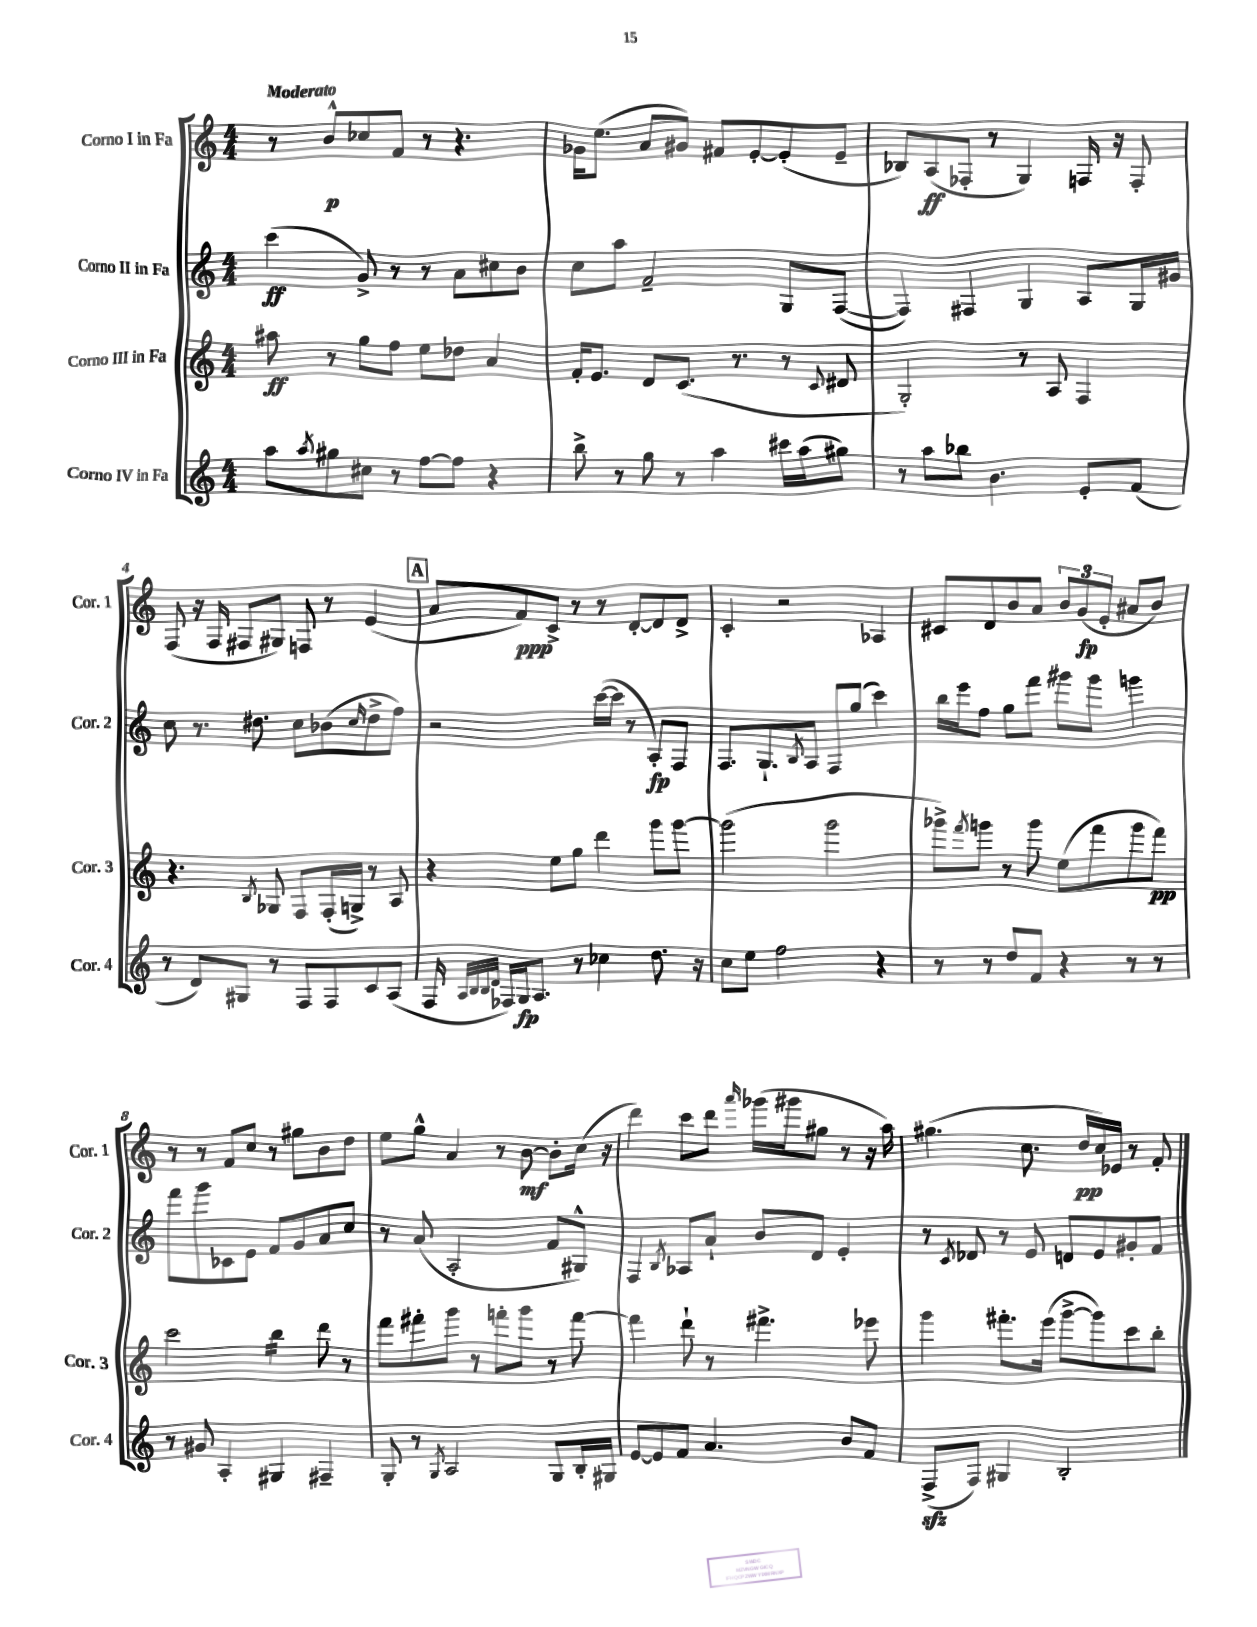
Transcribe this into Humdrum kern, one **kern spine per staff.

**kern	**dynam	**kern	**dynam	**kern	**dynam	**kern	**dynam
*part4	*part4	*part3	*part3	*part2	*part2	*part1	*part1
*staff4	*staff4	*staff3	*staff3	*staff2	*staff2	*staff1	*staff1
*I"Corno IV in Fa	*	*I"Corno III in Fa	*	*I"Corno II in Fa	*	*I"Corno I in Fa	*
*I'Cor. 4	*	*I'Cor. 3	*	*I'Cor. 2	*	*I'Cor. 1	*
*clefG2	*	*clefG2	*	*clefG2	*	*clefG2	*
*k[]	*	*k[]	*	*k[]	*	*k[]	*
*M4/4	*	*M4/4	*	*M4/4	*	*M4/4	*
=1	=1	=1	=1	=1	=1	=1	=1
!	!	!	!	!	!	!LO:TX:a:B:t=Moderato	!
8aa\L	.	8aa#X\	ff	(4ccc\	ff	8r	.
8qaa/	.	.	.	.	.	.	.
8gg#X\	.	8r	.	.	.	8b^^/L	p
8cc#X\J	.	8gg\L	.	8g^/)	.	8cc-X/	.
8r	.	8ff\J	.	8r	.	8f/J	.
[8ff\L	.	8ee\L	.	8r	.	8r	.
8ff\J]	.	8dd-X\J	.	8a\L	.	4.r	.
4r	.	4a/	.	8cc#X\	.	.	.
.	.	.	.	8b\J	.	.	.
=2	=2	=2	=2	=2	=2	=2	=2
8bb^\	.	16f'/KL	.	8cc\L	.	16g-X\KL	.
.	.	8.e/J	.	.	.	(8.ee\J	.
8r	.	.	.	8aa\J	.	.	.
8gg\	.	8d/L	.	2f~/	.	8a/L	.
8r	.	(8.c/J	.	.	.	8g#X/J)	.
4aa\	.	.	.	.	.	8f#X/L	.
.	.	8.r	.	.	.	.	.
.	.	.	.	.	.	[8e'/	.
16ccc#X\LL	.	8r	.	8G/L	.	(8e'/]	.
(16aa\J	.	.	.	.	.	.	.
.	.	8qqc/	.	.	.	.	.
8gg#X\J)	.	8d#X/	.	([8F/J	.	8e~/J	.
=3	=3	=3	=3	=3	=3	=3	=3
8r	.	2G'/)	.	4F/])	.	8B-X/L)	.
8aa\L	.	.	.	.	.	(8A/	ff
8bb-X\J	.	.	.	4F#X/	.	8F-X'/J	.
4.b\	.	.	.	.	.	8r	.
.	.	8r	.	4G/	.	4G/)	.
.	.	8A/	.	.	.	.	.
8e'/L	.	4F/	.	8A/L	.	16Fn/	.
.	.	.	.	.	.	16r	.
(8f/J	.	.	.	16G/L	.	8F'/	.
.	.	.	.	16g#X/JJ	.	.	.
!!LO:LB:g=z
=4	=4	=4	=4	=4	=4	=4	=4
8r	.	4.r	.	8cc\	.	(8F/	.
8d/L)	.	.	.	8.r	.	16r	.
.	.	.	.	.	.	16F/	.
8G#X/J	.	.	.	.	.	8F#X/L	.
.	.	.	.	8.dd#X\	.	.	.
.	.	8qB/	.	.	.	.	.
8r	.	8G-X/	.	.	.	8G#X/J)	.
8F/L	.	8F/L	.	8cc\L	.	8Fn/	.
8F/	.	(16F'/L	.	(8b-X\	.	8r	.
.	.	16Gn^/JJ)	.	.	.	.	.
.	.	.	.	16qqcc/	.	.	.
8c/	.	8r	.	8dd#^\	.	(4e/	.
(8A/J	.	8A/	.	8ff\J)	.	.	.
!!LO:REH:place=s1:t=A
=5	=5	=5	=5	=5	=5	=5	=5
16F/	.	4r	.	2r	.	8a/L	.
32qqA/LLL	.	.	.	.	.	.	.
32qqB/	.	.	.	.	.	.	.
32qqB/	.	.	.	.	.	.	.
32qqd/JJJ	.	.	.	.	.	.	.
16F-X/LL)	.	.	.	.	.	.	.
16G/J	fp	.	.	.	.	8f/)	ppp
8.A/J	.	.	.	.	.	.	.
.	.	8ee\L	.	.	.	8c^/J	.
8r	.	8gg\J	.	.	.	8r	.
4cc-X\	.	4ddd\	.	([16ccc\LL	.	8r	.
.	.	.	.	16ccc\JJ]	.	.	.
.	.	.	.	8r	.	[8d'/L	.
8.dd\	.	8ggg\L	.	8A'/L)	fp	8d/]	.
.	.	[8ggg\J	.	8F/J	.	8d^/J	.
16r	.	.	.	.	.	.	.
=6	=6	=6	=6	=6	=6	=6	=6
8cc\L	.	(2ggg\]	.	8.F/L	.	4c'/	.
8ee\J	.	.	.	.	.	.	.
.	.	.	.	8.G`/	.	.	.
2ff\	.	.	.	.	.	2r	.
.	.	.	.	8qB/	.	.	.
.	.	.	.	8A/J	.	.	.
.	.	2ggg\	.	8F/L	.	.	.
.	.	.	.	(8gg/J	.	.	.
4r	.	.	.	4ccc\)	.	4A-X/	.
=7	=7	=7	=7	=7	=7	=7	=7
8r	.	8ggg-X^\L)	.	16bb\LL	.	8c#X/L	.
.	.	.	.	16eee\J	.	.	.
.	.	8qfff/	.	.	.	.	.
8r	.	8gggn\J	.	8ff\J	.	8d/	.
8dd/L	.	8r	.	8gg\L	.	8b/	.
8f/J	.	8ggg\	.	8fff\J	.	8a/J	.
4r	.	(8ee\L	.	8ggg#X\L	.	12b/L	.
.	.	.	.	.	.	(12g/	fp
.	.	8fff\	.	8ggg#\J	.	.	.
.	.	.	.	.	.	12e'/J	.
8r	.	8ggg\	.	4gggn\	.	8a#X/L	.
8r	.	8fff\J)	pp	.	.	8b/J)	.
!!LO:LB:g=z
=8	=8	=8	=8	=8	=8	=8	=8
8r	.	2ccc\	.	8fff\L	.	8r	.
8g#X/	.	.	.	8ggg\	.	8r	.
4A'/	.	.	.	8c-X\	.	8f/L	.
.	.	.	.	8e\J	.	8cc/J	.
*	*	*tremolo	*	*	*	*	*
4G#X/	.	16bb\LL	.	8f/L	.	8r	.
.	.	16bb\	.	.	.	.	.
.	.	16bb\	.	8g/	.	8gg#X\L	.
.	.	16bb\JJ	.	.	.	.	.
*	*	*Xtremolo	*	*	*	*	*
4F#X~/	.	8ddd\	.	8a/	.	8b\	.
.	.	8r	.	8cc/J	.	8dd\J	.
=9	=9	=9	=9	=9	=9	=9	=9
8G'/	.	8fff\L	.	8r	.	8ee\L	.
8r	.	8fff#X'\	.	(8a/	.	8gg^^\J	.
8qG/	.	.	.	.	.	.	.
2A/	.	8ggg\J	.	2A'/	.	4a/	.
.	.	8r	.	.	.	.	.
.	.	8fffn'\L	.	.	.	8r	.
.	.	8ggg\J	.	.	.	[8b\	mf
8G/L	.	8r	.	8f/L	.	8b'\L]	.
16B'/L	.	[8fff\	.	8G#X^^/J)	.	(16cc\Jk	.
16G#X/JJ	.	.	.	.	.	16r	.
=10	=10	=10	=10	=10	=10	=10	=10
[8e/L	.	4fff\]	.	4F/	.	4ddd\)	.
8e/]	.	.	.	.	.	.	.
.	.	.	.	8qB/	.	.	.
8f/J	.	8ddd`\	.	8A-X/L	.	8ccc\L	.
4.a/	.	8r	.	8a`/J	.	8ddd\J	.
.	.	.	.	.	.	16qqaaa/	.
.	.	4.fff#X^\	.	8b/L	.	(16ggg-X\LL	.
.	.	.	.	.	.	16ggg#X\J	.
.	.	.	.	8d/J	.	8gg#X\J	.
8b/L	.	.	.	4e'/	.	8r	.
8f/J	.	8eee-X\	.	.	.	16r	.
.	.	.	.	.	.	16aa\)	.
=11	=11	=11	=11	=11	=11	=11	=11
(8Fzz^/L	.	4ggg\	.	8r	.	(4.gg#X\	.
.	.	.	.	8qc/	.	.	.
8F/J)	.	.	.	8d-X/	.	.	.
4G#X/	.	8.fff#X'\L	.	8r	.	.	.
.	.	.	.	8e/	.	8.cc\	.
.	.	(16eee\Jk	.	.	.	.	.
2B'/	.	[8ggg^\L	.	8dn/L	.	.	.
.	.	.	.	.	.	16dd/LL	pp
.	.	8ggg\])	.	8e/	.	16cc/)	.
.	.	.	.	.	.	16e-X/JJ	.
.	.	8ccc\	.	8g#X'/	.	8r	.
.	.	8bb'\J	.	8f/J	.	8f'/	.
==	==	==	==	==	==	==	==
*-	*-	*-	*-	*-	*-	*-	*-
